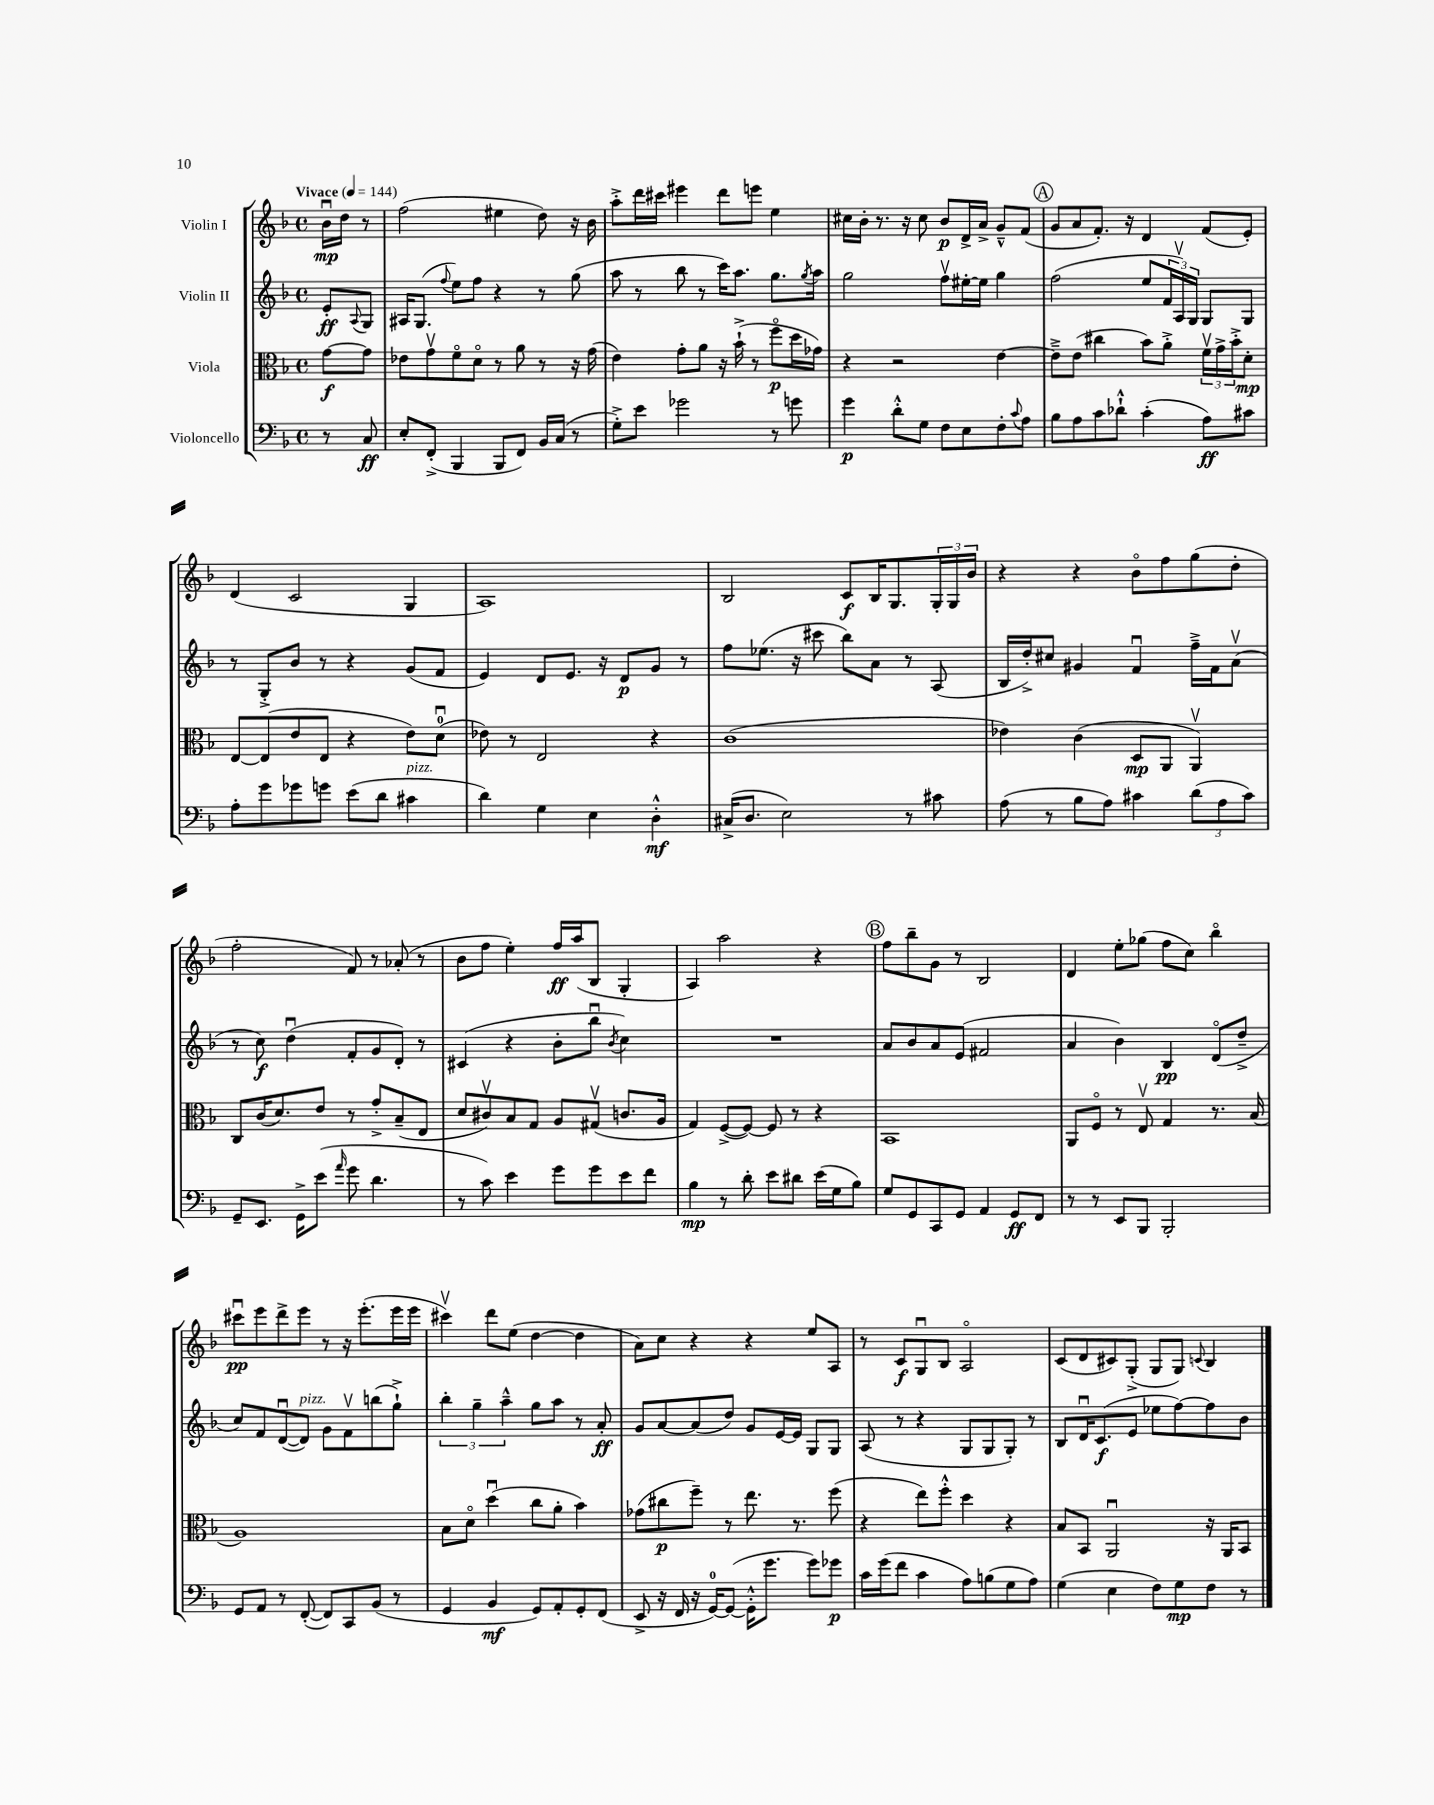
<<
\new StaffGroup <<
\new Staff = "s0" \with { instrumentName = "Violin I" } {
    \clef treble \key f \major \defaultTimeSignature \time 4/4 \partial 4 \tempo "Vivace" 4 = 144
    bes'16\downbow\mp d''16 r8 |
    f''2( eis''4 d''8) r16 bes'16 |
    a''8-.-> d'''16 cis'''16 eis'''4 d'''8 e'''8 e''4 |
    cis''16 bes'16-. r8. r16 cis''8 bes'8\p d'16-> a'16-> g'8---^ f'8( |
    \mark \markup { \circle "A" } g'8 a'8 f'8.-.) r16 d'4 f'8( e'8-.) |
    d'4( c'2 g4 |
    a1) |
    bes2 c'8\f bes16 g8. \tuplet 3/2 { g16-. g16 bes'16 } |
    r4 r4 bes'8\flageolet f''8 g''8( d''8-. |
    f''2-. f'8) r8 aes'8-.( r8 |
    bes'8 f''8 e''4-.) f''16\ff a''16( bes8 g4-. |
    a4) a''2 r4 |
    \mark \markup { \circle "B" } f''8 bes''8-- g'8 r8 bes2 |
    d'4 e''8-. ges''8( f''8 c''8) bes''4\flageolet |
    cis'''8\downbow\pp e'''8 d'''8-> e'''8 r8 r16 e'''8.-.( e'''16 e'''16 |
    cis'''4\upbow) d'''8 e''8( d''4~ d''4 |
    a'8) c''8 r4 r4 e''8 a8 |
    r8 c'8\f g8\downbow bes8 a2\flageolet |
    c'8( d'8 cis'8) g8-.->( g8 g8) \appoggiatura { c'8 } bes4 \bar "|." |
}
\new Staff = "s1" \with { instrumentName = "Violin II" } {
    \clef treble \key f \major \defaultTimeSignature \time 4/4 \partial 4
    e'8-.\ff \appoggiatura { a8 } g8 |
    ais16 g8.( \appoggiatura { f''8 } e''8) f''8 r4 r8 g''8( |
    a''8 r8 bes''8 r8 c'''16) a''8. g''8. \acciaccatura { g''8 } a''16 |
    g''2 f''8\upbow eis''16~-. eis''16 g''4 |
    \mark \markup { \circle "A" } f''2( e''8 \tuplet 3/2 { f'16 a16\upbow) g16 } g8 g8 |
    r8 g8-.-> bes'8 r8 r4 g'8( f'8 |
    e'4) d'8 e'8. r16 d'8\p g'8 r8 |
    f''8 ees''8.( r16 cis'''8 bes''8) a'8 r8 a8( |
    bes16 d''16-.->) cis''8 gis'4 f'4\downbow f''16---> f'16 a'8\upbow( |
    r8 c''8\f) d''4\downbow( f'8-. g'8 d'8-.) r8 |
    cis'4( r4 bes'8-. bes''8\downbow \acciaccatura { bes'8 } c''4) |
    R1 |
    \mark \markup { \circle "B" } a'8 bes'8 a'8 e'8( fis'2 |
    a'4 bes'4) bes4\pp d'8\flageolet( d''8---> |
    c''8) f'8 d'8~\downbow( d'8^\markup { \italic "pizz." }) g'8 f'8\upbow b''8( g''8-!->) |
    \tuplet 3/2 { bes''4-. g''4-- a''4---^ } g''8 a''8 r8 a'8-.\ff |
    g'8 a'8~ a'8( d''8) g'8 e'16~ e'16 g8 g8 |
    a8( r8 r4 g8 g8 g8-.) r8 |
    bes8 d'16\downbow c'8.\f( e'8 ees''8 f''8~) f''8 bes'8 \bar "|." |
}
\new Staff = "s2" \with { instrumentName = "Viola" } {
    \clef alto \key f \major \defaultTimeSignature \time 4/4 \partial 4
    g'8~\f g'8 |
    ees'8 g'8\upbow f'8\flageolet d'8\flageolet r8 a'8 r8 r16 g'16( |
    e'4) g'8-. a'8 r16 bes'16-!->( r8 f''8\flageolet\p d''16 ges'16) |
    r4 r2 e'4~ |
    \mark \markup { \circle "A" } e'8---> e'8( cis''4 bes'8) a'8-.-> \tuplet 3/2 { f'16\upbow g'16-> bes'16-.-> } d'8-.\mp |
    e8~ e8( e'8 e8 r4 e'8) d'8-0\downbow( |
    ees'8) r8 e2 r4 |
    c'1( |
    ees'4) c'4( d8\mp a,8 a,4\upbow) |
    c8 c'16( d'8.) e'8 r8 g'8-.-> bes8--( e8 |
    d'8 cis'8\upbow) bes8 g8 a8 gis8\upbow( c'8. a16 |
    g4) f8~->( f8~) f8 r8 r4 |
    \mark \markup { \circle "B" } bes,1 |
    a,8 f8\flageolet r8 e8\upbow g4 r8. bes16( |
    a1) |
    bes8 d'8\flageolet d''4\downbow( c''8 a'8-. bes'4) |
    ges'8( cis''8\p f''8--) r8 e''8. r8. f''8( |
    r4 e''8) f''8-.-^ d''4 r4 |
    bes8 bes,8 a,2\downbow r16 a,16 bes,8 \bar "|." |
}
\new Staff = "s3" \with { instrumentName = "Violoncello" } {
    \clef bass \key f \major \defaultTimeSignature \time 4/4 \partial 4
    r8 c8\ff |
    e8-. f,8-.->( bes,,4 bes,,8 f,8) bes,16 c16( r8 |
    g8-.->) e'8 ges'2 r8 g'8 |
    g'4\p d'8-.-^ g8 f8 e8 f8-. \appoggiatura { c'8 } a8 |
    \mark \markup { \circle "A" } bes8 a8 c'8 des'8-!-^ c'4-.( a8\ff) cis'8 |
    a8-. g'8 ges'8 g'8 e'8( d'8 cis'4^\markup { \italic "pizz." } |
    d'4) g4 e4 d4-.-^\mf |
    cis16->( d8. e2) r8 cis'8 |
    a8( r8 bes8 a8) cis'4 \tuplet 3/2 { d'8( a8 cis'8) } |
    g,8-- e,8. g,16-> e'8( \grace { a'16 } g'8 d'4. |
    r8 c'8) e'4 g'8 g'8 e'8 f'8 |
    bes4\mp r8 d'8-. e'8 dis'8 e'16( g16 bes8) |
    \mark \markup { \circle "B" } g8 g,8 c,8 g,8 a,4 g,8\ff f,8 |
    r8 r8 e,8 bes,,8 bes,,2-. |
    g,8 a,8 r8 f,8~-.( f,8) c,8 bes,8( r8 |
    g,4 bes,4\mf g,8) a,8-. g,8-. f,8( |
    e,8-> r16 f,16 r16 g,16-0~) g,8~( g,16-.-^ g'8. g'8) ges'8\p |
    c'16 g'16( f'8 c'4 a8) b8( g8 a8) |
    g4( e4 f8) g8\mp f8 r8 \bar "|." |
}
>>
>>
\layout { \context { \Score \remove "Bar_number_engraver" } }
